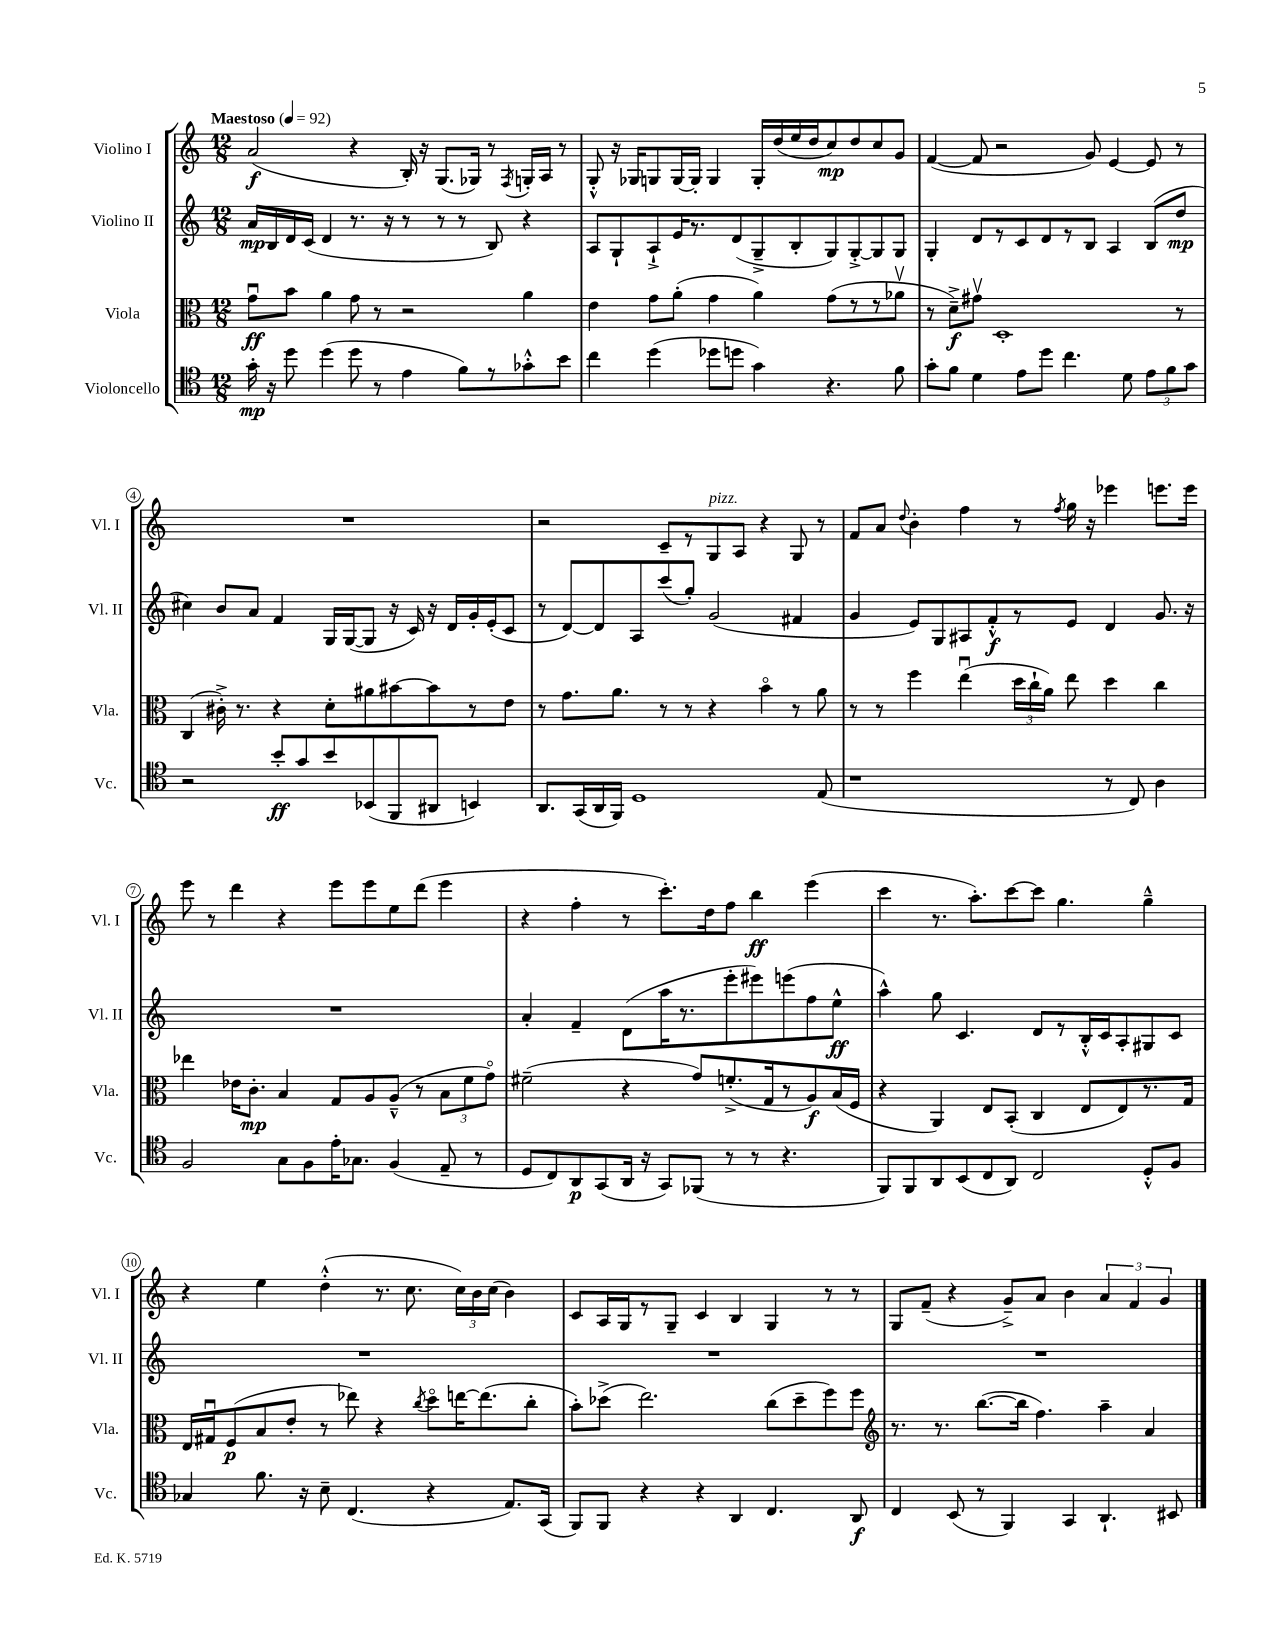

**kern	**dynam	**kern	**dynam	**kern	**dynam	**kern	**dynam
*part4	*part4	*part3	*part3	*part2	*part2	*part1	*part1
*staff4	*staff4	*staff3	*staff3	*staff2	*staff2	*staff1	*staff1
*I"Violoncello	*	*I"Viola	*	*I"Violino II	*	*I"Violino I	*
*I'Vc.	*	*I'Vla.	*	*I'Vl. II	*	*I'Vl. I	*
*clefC4	*	*clefC3	*	*clefG2	*	*clefG2	*
*k[]	*	*k[]	*	*k[]	*	*k[]	*
*M12/8	*	*M12/8	*	*M12/8	*	*M12/8	*
*MM92	*	*MM92	*	*MM92	*	*MM92	*
=1	=1	=1	=1	=1	=1	=1	=1
!	!	!	!	!	!	!LO:TX:a:B:t=Maestoso	!
16g'\	mp	8gu\L	ff	16a/LL	mp	(2a/	f
16r	.	.	.	16B/	.	.	.
8dd\	.	8b\J	.	16d/	.	.	.
.	.	.	.	(16c/JJ	.	.	.
(4dd\	.	4a\	.	4d/	.	.	.
8dd\	.	8g\	.	8.r	.	4r	.
8r	.	8r	.	.	.	.	.
.	.	.	.	16r	.	.	.
4e\	.	2r	.	8r	.	16B'/)	.
.	.	.	.	.	.	16r	.
.	.	.	.	8r	.	(8.G/L	.
8f\L)	.	.	.	8r	.	.	.
.	.	.	.	.	.	16G-X/Jk)	.
8r	.	.	.	8B/)	.	8r	.
.	.	.	.	.	.	8qF/	.
8g-X'^^\	.	4a\	.	4r	.	16Gn'/LL	.
.	.	.	.	.	.	16A/JJ	.
8b\J	.	.	.	.	.	8r	.
=2	=2	=2	=2	=2	=2	=2	=2
4cc\	.	4e\	.	8A/L	.	8G'^^/	.
.	.	.	.	8G`/	.	16r	.
.	.	.	.	.	.	16G-X/KL	.
(4dd\	.	8g\L	.	8A`^/	.	8Gn/	.
.	.	(8a'\J	.	16e/K	.	[16G/L	.
.	.	.	.	8.r	.	16G'/JJ]	.
8dd-X\L	.	4g\	.	.	.	4G/	.
8ddn\J	.	.	.	(8d/	.	.	.
4g\)	.	4a\)	.	8G~^/	.	16G'/LL	.
.	.	.	.	.	.	(16dd/	.
.	.	.	.	8B'/	.	16ee/	.
.	.	.	.	.	.	16dd/J	.
4.r	.	(8g\L	.	8G/)	.	8cc/)	mp
.	.	8r	.	[8G'^/	.	8dd/	.
.	.	8r	.	8G/]	.	8cc/	.
8f\	.	8a-Xv\J	.	8G/J	.	8g/J	.
=3	=3	=3	=3	=3	=3	=3	=3
8g'\L	.	8r	.	4G'/	.	([4f/	.
8f\J	.	8d~^\L)	f	.	.	.	.
4d\	.	8g#Xv\J	.	8d/L	.	8f/]	.
.	.	1D'	.	8r	.	2r	.
8e\L	.	.	.	8c/	.	.	.
8dd\J	.	.	.	8d/	.	.	.
4.cc\	.	.	.	8r	.	.	.
.	.	.	.	8B/J	.	8g/)	.
.	.	.	.	4A/	.	[4e/	.
8d\	.	.	.	.	.	.	.
12e\L	.	.	.	(8B/L	.	8e/]	.
12f\	.	.	.	.	.	.	.
.	.	8r	.	8dd/J	mp	8r	.
12g\J	.	.	.	.	.	.	.
!!LO:LB:g=z
=4	=4	=4	=4	=4	=4	=4	=4
2r	.	(4C/	.	4cc#X\)	.	1.r	.
.	.	16c#X'^\)	.	8b/L	.	.	.
.	.	8.r	.	.	.	.	.
.	.	.	.	8a/J	.	.	.
8b'/L	ff	4r	.	4f/	.	.	.
8g/	.	.	.	.	.	.	.
8b/	.	8d'\L	.	16G/LL	.	.	.
.	.	.	.	([16G/J	.	.	.
(8BB-X/	.	8a#X\	.	8G/J]	.	.	.
8FF/	.	[8b#X\	.	16r	.	.	.
.	.	.	.	16c/)	.	.	.
8AA#X/J	.	8b#\]	.	16r	.	.	.
.	.	.	.	16d/LL	.	.	.
4BBn/)	.	8r	.	16g'/	.	.	.
.	.	.	.	(16e'/J	.	.	.
.	.	8e\J	.	8c/J	.	.	.
=5	=5	=5	=5	=5	=5	=5	=5
8.AA/L	.	8r	.	8r	.	2r	.
.	.	8.g\L	.	[8d/L)	.	.	.
(16GG/L	.	.	.	.	.	.	.
16AA/	.	.	.	8d/]	.	.	.
16FF/JJ)	.	8.a\J	.	.	.	.	.
1D	.	.	.	8A/	.	.	.
.	.	8r	.	(8ccc/	.	8c~/L	.
.	.	8r	.	8gg'/J)	.	8r	.
!	!	!	!	!	!	!LO:TX:a:i:t=pizz.	!
.	.	4r	.	(2g/	.	8G/	.
.	.	.	.	.	.	8A/J	.
.	.	4b\	.	.	.	4r	.
.	.	8r	.	4f#X/	.	8G/	.
(8E/	.	8a\	.	.	.	8r	.
=6	=6	=6	=6	=6	=6	=6	=6
1r	.	8r	.	4g/	.	8f/L	.
.	.	8r	.	.	.	8a/J	.
.	.	.	.	.	.	8qqdd/	.
.	.	4ff\	.	8e/L)	.	4b'\	.
.	.	.	.	8G/	.	.	.
.	.	(4eeu\	.	8A#X/	.	4ff\	.
.	.	.	.	8f'^^/	f	.	.
.	.	24dd\LL	.	8r	.	8r	.
.	.	24cc`\	.	.	.	.	.
.	.	24a\JJ)	.	.	.	.	.
.	.	.	.	.	.	8qff/	.
.	.	8ee\	.	8e/J	.	16gg\	.
.	.	.	.	.	.	16r	.
8r	.	4dd\	.	4d/	.	4eee-X\	.
8C/)	.	.	.	.	.	.	.
4A\	.	4cc\	.	8.g/	.	8.eeen\L	.
.	.	.	.	16r	.	16eee\Jk	.
!!LO:LB:g=z
=7	=7	=7	=7	=7	=7	=7	=7
2F/	.	4ee-X\	.	1.r	.	8eee\	.
.	.	.	.	.	.	8r	.
.	.	16e-X\KL	.	.	.	4ddd\	.
.	.	8.c'\J	mp	.	.	.	.
8G\L	.	4B/	.	.	.	4r	.
8F\	.	.	.	.	.	.	.
16e'\K	.	8G/L	.	.	.	8eee\L	.
8.G-X\J	.	.	.	.	.	.	.
.	.	8A/	.	.	.	8eee\	.
(4F/	.	(8A~^^/J	.	.	.	8ee\	.
.	.	8r	.	.	.	(8ddd\J	.
8E~/	.	12B\L	.	.	.	4eee\	.
.	.	12f\	.	.	.	.	.
8r	.	.	.	.	.	.	.
.	.	12g\J)	.	.	.	.	.
=8	=8	=8	=8	=8	=8	=8	=8
8D/L	.	(2f#X~\	.	4a'/	.	4r	.
8C/)	.	.	.	.	.	.	.
8AA/	p	.	.	4f~/	.	4ff'\	.
(8GG/	.	.	.	.	.	.	.
16AA/Jk	.	4r	.	(8d\L	.	8r	.
16r	.	.	.	.	.	.	.
8GG/L)	.	.	.	16aa\K	.	8.ccc'\L)	.
.	.	.	.	8.r	.	.	.
(8FF-X/J	.	8g/L)	.	.	.	.	.
.	.	.	.	.	.	16dd\k	.
8r	.	(8.fn'^/	.	8eee'\	.	8ff\J	.
8r	.	.	.	8eee#X\)	.	4bb\	ff
.	.	16G/k	.	.	.	.	.
4.r	.	8r	.	(8eeen\	.	.	.
.	.	8A/)	f	8ff\	.	(4eee\	.
.	.	(16B/L	.	8ee^^\J	ff	.	.
.	.	16F/JJ	.	.	.	.	.
=9	=9	=9	=9	=9	=9	=9	=9
8FF/L)	.	4r	.	4aa^^\)	.	4ccc\	.
8FF/	.	.	.	.	.	.	.
8AA/	.	4AA/)	.	8gg\	.	8.r	.
(8BB/	.	.	.	4.c/	.	.	.
.	.	.	.	.	.	8.aa'\L)	.
8C/	.	8E/L	.	.	.	.	.
8AA/J)	.	(8BB'/J	.	.	.	[8ccc\	.
2C/	.	4C/	.	8d/L	.	8ccc\J]	.
.	.	.	.	8r	.	4.gg\	.
.	.	8E/L	.	16B'^^/L	.	.	.
.	.	.	.	16c/J	.	.	.
.	.	8E/)	.	8A'/	.	.	.
8D'^^/L	.	8.r	.	8G#X/	.	4gg~^^\	.
8F/J	.	.	.	8c/J	.	.	.
.	.	16G/Jk	.	.	.	.	.
!!LO:LB:g=z
=10	=10	=10	=10	=10	=10	=10	=10
4G-X/	.	16E/LL	.	1.r	.	4r	.
.	.	16G#Xu/J	.	.	.	.	.
.	.	(8F/	p	.	.	.	.
8.f\	.	8B/	.	.	.	4ee\	.
.	.	8e'/J	.	.	.	.	.
16r	.	.	.	.	.	.	.
8B~\	.	8r	.	.	.	(4dd'^^\	.
(4.C/	.	8ee-X\)	.	.	.	.	.
.	.	4r	.	.	.	8.r	.
.	.	.	.	.	.	8.cc\	.
.	.	8qcc/	.	.	.	.	.
4r	.	8dd\L	.	.	.	.	.
.	.	[16een\K	.	.	.	24cc\LL)	.
.	.	.	.	.	.	24b\	.
.	.	(8.ee\]	.	.	.	.	.
.	.	.	.	.	.	(24cc\JJ	.
8.E/L)	.	.	.	.	.	4b\)	.
.	.	8cc'\J	.	.	.	.	.
(16GG/Jk	.	.	.	.	.	.	.
=11	=11	=11	=11	=11	=11	=11	=11
8FF/L)	.	8b'\L)	.	1.r	.	8c/L	.
8FF/J	.	(8dd-X^\J	.	.	.	16A/L	.
.	.	.	.	.	.	16G/J	.
4r	.	2.ee\)	.	.	.	8r	.
.	.	.	.	.	.	8G~/J	.
4r	.	.	.	.	.	4c/	.
4AA/	.	.	.	.	.	4B/	.
4.C/	.	(8cc\L	.	.	.	4G/	.
.	.	8dd-~\	.	.	.	.	.
.	.	8ff\)	.	.	.	8r	.
8AA/	f	8ff\J	.	.	.	8r	.
=12	=12	=12	=12	=12	=12	=12	=12
*	*	*clefG2	*	*	*	*	*
4C/	.	8.r	.	1.r	.	8G/L	.
.	.	.	.	.	.	(8f~/J	.
.	.	8.r	.	.	.	.	.
(8BB/	.	.	.	.	.	4r	.
8r	.	([8.bb\L	.	.	.	.	.
4FF/)	.	.	.	.	.	8g~^/L)	.
.	.	16bb\Jk]	.	.	.	.	.
.	.	4.ff\)	.	.	.	8a/J	.
4GG/	.	.	.	.	.	4b\	.
4.AA`/	.	4aa~\	.	.	.	6a/	.
.	.	.	.	.	.	6f/	.
.	.	4a/	.	.	.	.	.
.	.	.	.	.	.	6g/	.
8BB#X/	.	.	.	.	.	.	.
==	==	==	==	==	==	==	==
*-	*-	*-	*-	*-	*-	*-	*-
